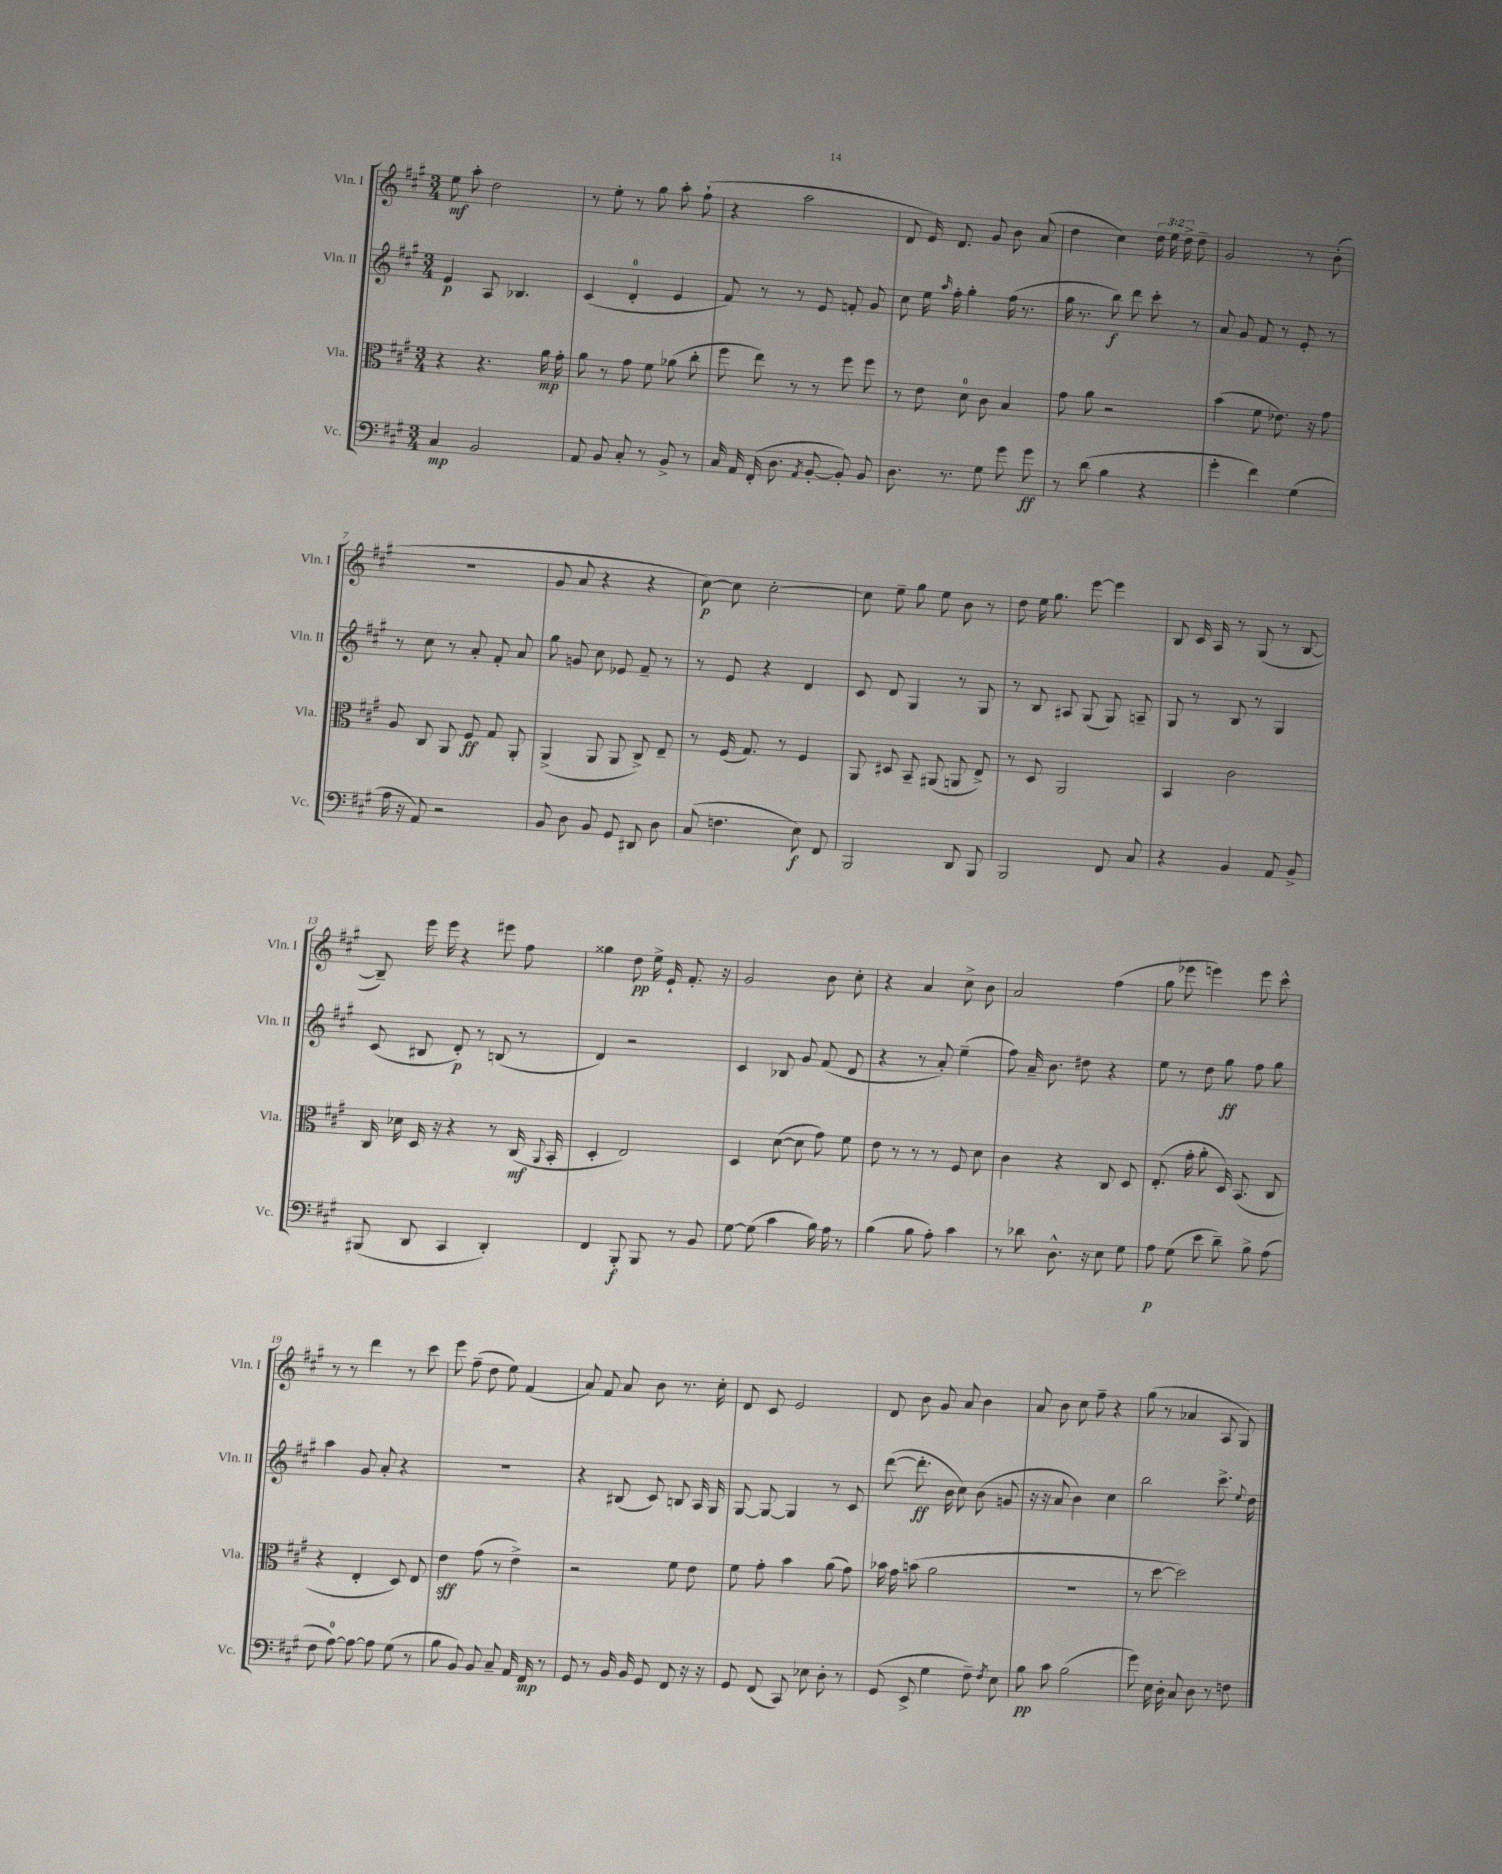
<<
\new StaffGroup <<
\new Staff = "s0" \with { instrumentName = "Vln. I" shortInstrumentName = "Vln. I" } {
    \clef treble \key a \major \numericTimeSignature \time 3/4 \override Staff.TupletNumber.text = #tuplet-number::calc-fraction-text
    \autoBeamOff e''8\mf a''8-. d''2 |
    r8 e''8-. r8 gis''8 a''8-. fis''8-!( |
    r4 a''2 |
    d'8 e'16) d'8. gis'8 b'8 a'8( |
    d''4 cis''4) \tuplet 3/2 { d''16 e''16 d''16-> } d''8-- |
    gis'2 r8 b'8-.( |
    R2. |
    gis'8 a'8 r4 r4 |
    cis''8~\p) cis''8 cis''2~-. |
    cis''8 e''8-- gis''8 e''8 b'8 r8 |
    d''8 e''16 gis''8. e'''8~ e'''4 |
    b8 cis'16 a16 r8 gis8( r8 b8~ |
    b8--) e'''16 e'''16 r4 eis'''8 fis''8 |
    gisis''4 d''8\pp e''16-> e'16-! fis'8.-. r16 |
    gis'2 b'8 cis''8-. |
    r4 a'4 cis''8-> b'8 |
    a'2 fis''4( |
    gis''8 ees'''8 e'''4) e'''8 cis'''8-^ |
    r8 r8 d'''4 r8 cis'''8 |
    e'''8 fis''8--( d''8 e''8) fis'4( |
    a'8) fis'8 a'8 b'8 r8. cis''16-. |
    d'8 cis'8 e'2 |
    d'8 b'8 gis'8 a'8 b'4 |
    a'8 b'8 cis''8 fis''8-- r4 |
    gis''8( r8 aes'4 a8 gis8) \bar "|." |
}
\new Staff = "s1" \with { instrumentName = "Vln. II" shortInstrumentName = "Vln. II" } {
    \clef treble \key a \major \numericTimeSignature \time 3/4
    \autoBeamOff e'4\p a8 bes4. |
    cis'4( d'4-0-. e'4 |
    fis'8) r8 r8 e'8 f'8-. gis'8 |
    cis''8 e''16 \grace { a''16 } fis''16-. gis''4-. fis''16( r8. |
    gis''16 r8. b''8\f) d'''8 cis'''8-. r8 |
    a'8 gis'8 fis'8 r8 e'8-. r8 |
    r8 cis''8 r8 a'8-. fis'8-. a'8 |
    gis''8 g'8 cis''8 ees'8 fis'8-- r8 |
    r8 e'8 r4 d'4 |
    cis'8 d'8 gis4 r8 gis8 |
    r8 b8 ais8 gis8( gis8) a8-- |
    gis8 r8 b8 r8 gis4 |
    cis'8( bis8 d'8-.\p) r8 b8( r8 |
    d'4) r2 |
    cis'4 bes8 gis'8 fis'8( d'8 |
    r4 r8 a'8-.) e''4--( |
    fis''8) a'16-- b'8. dis''8 r4 |
    e''8 r8 d''8 gis''8\ff fis''8 gis''8 |
    a''4 gis'8 a'8-. r4 |
    R2. |
    r4 bis8( cis'8) b8 a16 gis16 |
    gis8~ gis8~ gis4 r8 cis'8 |
    d'''8~( d'''8.-.\ff b'16 cis''8) b'8( g'8 |
    r16 r16 a'8 b'4) cis''4 |
    b''2 cis'''8.-> \appoggiatura { e''8 } d''16 \bar "|." |
}
\new Staff = "s2" \with { instrumentName = "Vla." shortInstrumentName = "Vla." } {
    \clef alto \key a \major \numericTimeSignature \time 3/4
    \autoBeamOff r4 r4. a'16\mp gis'16-. |
    a'8 r8 gis'8 fis'8 aes'8( cis''8-. |
    fis''8 e''8) r8 r8 fis''8 fis''8 |
    r8 e'8 d'8-0 cis'8 b4 |
    gis'8 a'8 r2 |
    b'4( fis'8 ees'8.) r16 gis'8 |
    a8 cis8 a,8 fis8\ff gis8 a,8-. |
    a,4->( a,8 a,8 cis8->) e8-- |
    r8 fis16( gis8.) r8 fis4 |
    a,8 dis8 b,8-- ais,8( a,8 e8->) |
    r8 d8 a,2 |
    b,4 cis'2 |
    cis16 des'16 d16 r16 r4 r8 cis16\mf( \appoggiatura { a,8 } b,16-. |
    d4-. e2) |
    d4 d'8~( d'8 gis'8) fis'8 |
    e'8 r8 r8 r8 fis8 d'8 |
    cis'4 r4 cis8 d8 |
    e8.-.( gis'16-. a'8-. d16) b,8.( cis8 |
    r4 e4-. d8) e8 |
    e'4\sff gis'8( r8 e'4->) |
    r2 fis'8 e'8 |
    fis'8 gis'8-. b'4 a'8( gis'8) |
    bes'16 gis'16 b'8( a'2 |
    R2. |
    r8 d''8~ d''2) \bar "|." |
}
\new Staff = "s3" \with { instrumentName = "Vc." shortInstrumentName = "Vc." } {
    \clef bass \key a \major \numericTimeSignature \time 3/4
    \autoBeamOff cis4\mp b,2 |
    a,8 b,8 cis8-. r8 b,8-> r8 |
    cis16 a,16 fis,16-.( d8. \acciaccatura { a,8 } b,8~-. b,8-.) b,8 |
    d8. r8. gis8 gis'8 gis'8\ff |
    r8 d'8( b4 r4 |
    gis'4-. fis'4) gis4( |
    a16 r16 a,8) r2 |
    b,8 d8 b,8 gis,8 dis,8 d8 |
    cis8( f4. e8\f) fis,8 |
    b,,2 d,8 b,,8 |
    b,,2 fis,8 cis8 |
    r4 b,4 a,8 b,8-> |
    bis,,8( d,8 cis,4 d,4-.) |
    fis,4 b,,8-.\f b,,8 r8 b,8 |
    gis8~ gis8( cis'4 b16) a16 r8 |
    b4( b8 a8-.) cis'4 |
    r8 des'8 d8.-^ r16 e8 gis8 |
    a8\p gis8( e'8 d'8--) b8-> a8( |
    fis8 a8-0~) a8~ a8 gis8( r8 |
    b8 b,8) b,8 cis8-- a,16 fis,16\mp r8 |
    gis,8 r8 b,16 b,16 gis,8 fis,8 r16 r16 |
    gis,8 fis,8( cis,8) ees8 d8-. r8 |
    gis,8( e,8-> gis4 fis8--) \acciaccatura { fis8 } e8 |
    b8\pp cis'8 b2( |
    gis'8) e16 d16-. cis8 d8 r8 f8 \bar "|." |
}
>>
>>
